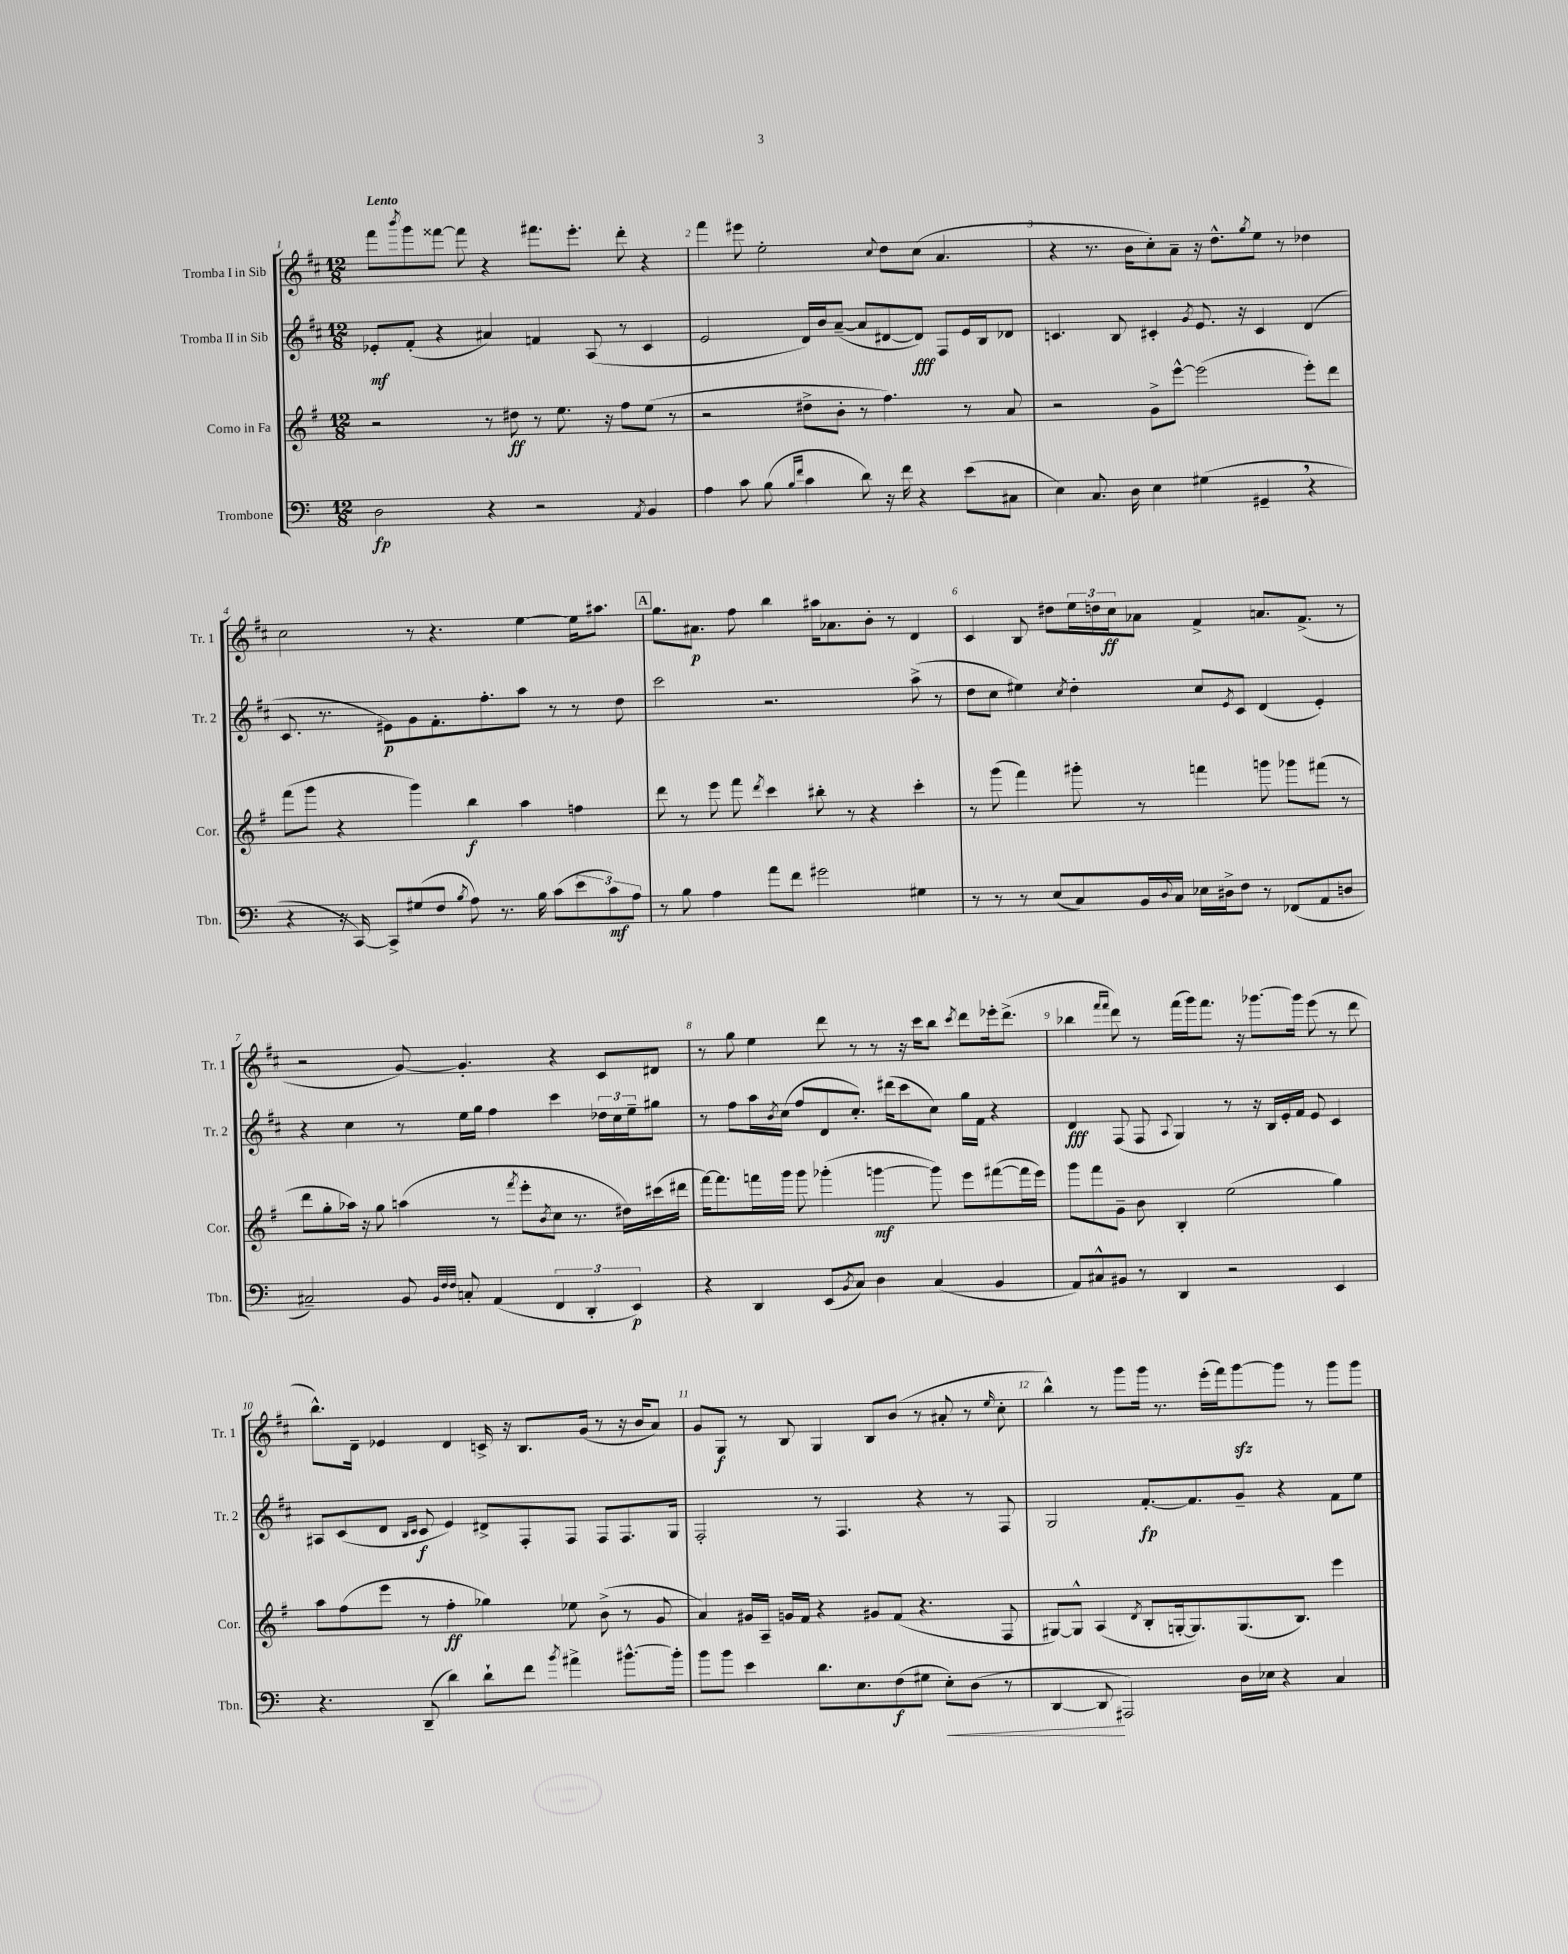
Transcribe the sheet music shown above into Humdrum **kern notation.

**kern	**kern	**kern	**kern
*staff4	*staff3	*staff2	*staff1
*clefF4	*clefG2	*clefG2	*clefG2
*k[]	*k[f#]	*k[f#c#]	*k[f#c#]
*M12/8	*M12/8	*M12/8	*M12/8
2D\	2r	8e-'/L	8fff#\L
.	.	.	8qbbb/
.	.	(8f#'/J	8ggg\
.	.	4r	[8fff##\J
.	.	.	8fff##\]
4r	8r	4a#/)	4r
.	8dd#\	.	.
2r	8r	4f/	8.fff#\L
.	8.ee\	.	.
.	.	.	8.eee'\J
.	.	(8A/	.
.	16r	.	.
.	8ff#\L	8r	8ddd'\
8qAA/	.	.	.
4BB/	(8ee\J	4c#/	4r
.	8r	.	.
=	=	=	=
4A\	2r	2e/	4fff#\
8c\	.	.	8eee#\
(8B\	.	.	2ee'\
16qqB/LL	.	.	.
16qqf/JJ	.	.	.
4c\	8dd#^\L	16d/LL)	.
.	.	16b/J	.
.	8b'\J	([8a~/J	.
8d\)	8r	8a/]L	.
.	.	.	8qqcc#/
16r	4.ff#\)	[8d#/	8dd\L
16f\	.	.	.
4r	.	8d#/]J)	(8cc#\J
.	.	8F#/L	4.a/
(8e\L	8r	16e/L	.
.	.	16B/J	.
8C#\J	8a/	8d-/J	.
=	=	=	=
4E\)	2r	4.c/	4r
8.C/	.	.	8.r
.	.	8B/	.
16D\	.	.	16b\LK
4E\	8g^\L	4c#'/	8cc#'\)
.	[8eee^^\J	.	8a~\J
.	.	8qg/	.
(4G#\	(2eee\]	8.e/	16r
.	.	.	8.dd^^\L
.	.	16r	.
.	.	.	8qgg/
4GG#~/	.	4c#/	8ee\J
.	.	.	8r
4r	8eee'\L)	(4d/	4dd-\
.	8ddd\J	.	.
=	=	=	=
4r	(8fff#\L	8.c#/	2cc#\
.	8ggg\J	.	.
.	.	8.r	.
16r	4r	.	.
[16CC/)	.	.	.
8CC^/]L	.	8e#\L)	.
(8G#/	4ggg\)	8g\	8r
8F/J	.	8.f#'\	4.r
8qB/	.	.	.
8A\)	4bb\	.	.
.	.	8.ff#'\	.
8.r	.	.	.
.	4aa\	8aa\J	[4ee\
16B\	.	.	.
(8c\L	.	8r	.
12e\	4ff\	8r	16ee\]LK
.	.	.	8.aa#\J
12c\)	.	.	.
.	.	8dd\	.
12A\J	.	.	.
=	=	=	=
8r	8ddd\	2ccc#\	8.gg\L
8B\	8r	.	.
.	.	.	8.a#\J
4A\	8eee\	.	.
.	8fff#\	.	8ff#\
.	8qddd/	.	.
8a\L	4ccc\	2.r	4bb\
8f\J	.	.	.
2g#\	8bb#'\	.	16aa#\LK
.	.	.	8.a-\
.	8r	.	.
.	4r	.	8b'\J
.	.	.	8r
4G#\	4ccc'\	(8aa^\	4d/
.	.	8r	.
=	=	=	=
8r	8r	8dd\L	4c#/
8r	(8ggg\	8cc#\J	.
8r	4fff#\)	4ee#\)	8B/
(8E/L	.	.	8dd#\L
.	.	8qcc#/	.
8C/)	8ggg#'\	4dd'\	24ee\L
.	.	.	24dd\
.	.	.	24cc#\J
16BB/L	8r	.	8a-\J
8qqD/	.	.	.
16C/JJ	.	.	.
16E-\LL	4fff\	8cc#/L	4f#^/
16D#^\J	.	.	.
.	.	8qe/	.
8F\J	.	8c#/J	.
8r	8ggg\	(4d/	8.a/L
(8FF-/L	8ggg-\L	.	.
.	.	.	(8.f#^/J
8AA/	(8fff#\J	4e'/)	.
8D/J	8r	.	8r
=	=	=	=
2C#~/)	8ddd\L	4r	2r
.	8gg'\	.	.
.	16aa-\Jk)	4cc#\	.
.	16r	.	.
.	8gg\	.	.
8BB/	(4aa\	8r	[8g/)
32qqBB/LLL	.	.	.
32qqF/	.	.	.
32qqF/JJJ	.	.	.
8C'/	.	16ee\LL	4.g'/]
.	.	16gg\JJ	.
(4AA/	8r	4ff#\	.
.	8qfff#/	.	.
.	8eee'\L	.	.
.	8qb/	.	.
6FF/	8cc\J	4ccc#\	4r
.	8.r	.	.
6DD'/	.	.	.
.	.	24dd-\LL	8c#/L
.	.	24cc#\	.
.	16dd#\LL)	.	.
6EE/)	.	24ee~\J	.
.	(16ccc#\	8gg#\J	8d#/J
.	16ddd#\JJ	.	.
=	=	=	=
4r	[16fff#\LK)	8r	8r
.	8.fff#\]	.	.
.	.	8ff#\L	8gg\
4DD/	16fff\L	16aa\L	4ee\
.	.	8qb/	.
.	16ggg\JJ	(16cc#\JJ	.
.	8ggg\	8ff#/L	.
(8EE/L	(4ggg-'\	8d/	8ddd\
8qBB/	.	.	.
8C/J)	.	8.cc#'/J)	8r
4D\	[4ggg\	.	8r
.	.	(16ddd#\LK	.
.	.	8ccc#\	16r
.	.	.	16ccc#\LK
(4C/	8ggg\])	8cc#\J)	8bb\J
.	.	.	8qccc#/
.	8eee\L	16gg\LL	8ddd\L
.	.	16f#\JJ	.
4BB/	([8fff#\	4r	16eee-'\k
.	.	.	(8.ddd^\J
.	16fff#\]L	.	.
.	16eee\JJ)	.	.
=	=	=	=
8AA/L)	8ggg\L	4d/	4bb-\
8C#^^/	8fff#\	.	.
.	.	.	16qqfff#/LL
.	.	.	16qqfff#/JJ
8BB#/J	8g~\J	(8F#/	8ddd\)
8r	8b\	8F#/	8r
.	.	8qqA/	.
4DD/	4B'/	4G/)	(16fff#\LL
.	.	.	16ggg\J)
.	.	.	8.fff#\J
2r	(2ee\	8r	.
.	.	.	16r
.	.	16r	[8.ggg-\L
.	.	16B/LL	.
.	.	16e'/	.
.	.	16f#/JJ	16ggg-\]Jk
.	.	8e/	(8eee\
4EE/	4gg\)	4c#/	8r
.	.	.	8ddd\
=	=	=	=
4.r	8aa\L	8A#/L	8.bb^^\L)
.	(8ff#\	(8c#/	.
.	.	.	16d~\Jk
.	8eee\J	8d/J	4e-/
.	.	16qqB/LL	.
.	.	16qqc#/JJ	.
(8DD~/	8r	8c#/	.
4d\)	4ff#'\	4e/)	4d/
8d`\L	4gg-\)	8d#^/L	16c^/
.	.	.	16r
8f\J	.	8F#'/	8.B/L
8qb/	.	.	.
4a#^\	8ee-\	8F#/J	.
.	.	.	(16g/Jk
.	(8b^\	8F#/L	8r
[8.b#^^\L	8r	8.F#/	16r
.	.	.	16b/LK
.	8g/	.	8a/J)
16b#'\]Jk	.	16G/Jk	.
=	=	=	=
8b\L	4a/)	2F#'/	8g/L
8b\J	.	.	8G/J
4e\	16g#/LL	.	8r
.	16A~/JJ	.	.
.	16g/LL	.	8B/
.	16f#/JJ	.	.
8.d\L	4r	8r	4G/
.	.	4.F#/	.
8.E\	.	.	.
.	8g#/L	.	8B/L
(8F\	(8f#/J	.	(8b/J
8G#\J	4.r	4r	8r
8E'\L)	.	.	8a#'/
(8D\J	.	8r	8r
.	.	.	16qqee/
8r	8F#/	8F#/	8cc#'\
=	=	=	=
[4DD/	[8G#/L)	2G/	4bb^^\)
.	8G#^^/]J	.	.
8DD/]	(4A/	.	8r
2AAA#/)	.	.	8ggg\L
.	8qd/	.	.
.	8B'/L	[8.f#'/L	16ggg\Jk
.	.	.	8.r
.	[16G'/k	.	.
.	8.G/])	8.f#/]	.
.	.	.	(16eee'\LL
.	.	.	16fff#\J)
16D\LL	(8.G/	8g~/J	[8ggg\
16E-\JJ	.	.	.
4r	.	4r	8ggg\]J
.	8.B/J)	.	.
.	.	.	8r
4C/	4eee\	8f#\L	8ggg\L
.	.	8ee\J	8ggg\J
==	==	==	==
*-	*-	*-	*-
